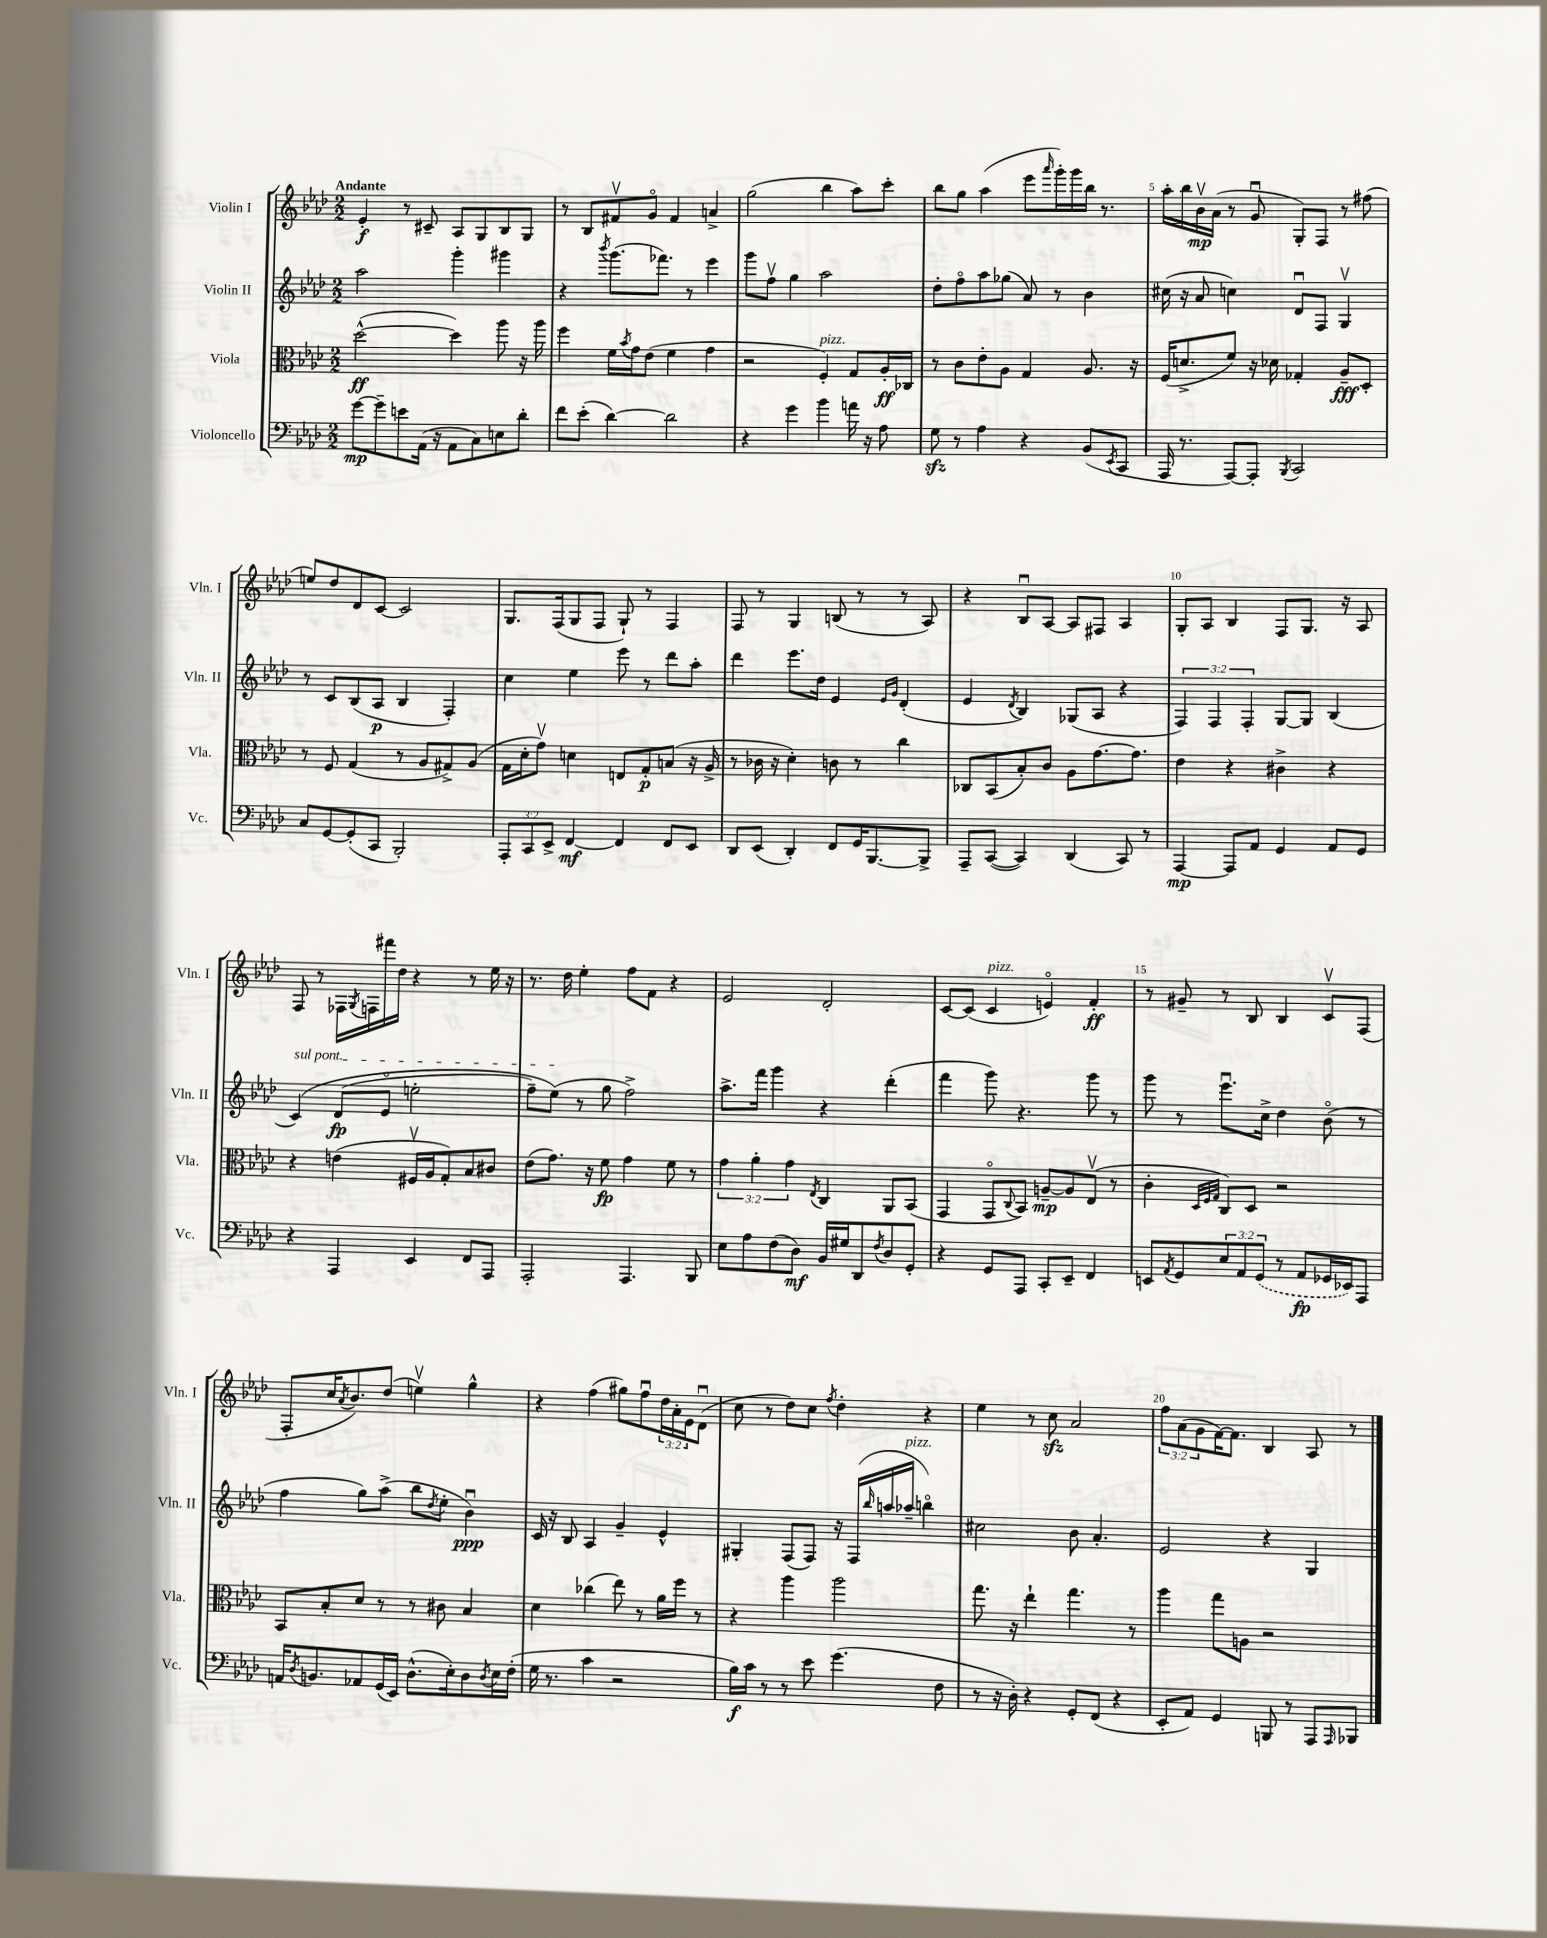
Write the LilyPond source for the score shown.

<<
\new StaffGroup <<
\new Staff = "s0" \with { instrumentName = "Violin I" shortInstrumentName = "Vln. I" } {
    \clef treble \key aes \major \numericTimeSignature \time 2/2 \override Staff.TupletNumber.text = #tuplet-number::calc-fraction-text \tempo "Andante"
    ees'4-.\f r8 cis'8-- aes8 g8 bes8 g8 |
    r8 bes8 fis'8\upbow g'8\flageolet fis'4 a'4-> |
    g''2( bes''4 aes''8) c'''8-. |
    bes''8 g''8 aes''4( ees'''8 \grace { aes'''16 } g'''16-.) g'''16 bes''16 r8. |
    aes''16-. bes''16 bes'16\upbow\mp aes'16( r8 g'8\downbow g8-.) f8 r8 fis''8( |
    e''8) des''8 des'8 c'8~ c'2 |
    g8. f16( g8 f8 g8-!) r8 f4 |
    f8 r8 g4 b8( r8 r8 aes8) |
    r4 bes8\downbow aes8~ aes8 fis8 aes4 |
    g8-. aes8 bes4 f8 g8. r16 aes8 |
    f8 r8 fes16 \acciaccatura { g8 } f16 fis'''16 des''16 r4 r8 ees''16 r16 |
    r8. des''16 ees''4-. f''8 f'8 r4 |
    ees'2 des'2-. |
    c'8~ c'8( c'4^\markup { \italic "pizz." } e'4\flageolet) f'4-.\ff |
    r8 gis'8-- r8 bes8 bes4 c'8\upbow f8( |
    f8-. c''16 \acciaccatura { aes'8 } bes'8.) des''8( e''4\upbow) g''4-^ |
    r4 f''4( gis''8) f''8\downbow \tuplet 3/2 { des''16 aes'16-. ees'16 } des'8\downbow( |
    c''8 r8 des''8) c''8 \acciaccatura { f''8 } des''4-. r4 |
    ees''4 r8 c''8\sfz aes'2 |
    \tuplet 3/2 { f''8 aes'8( g'8 } f'16~) f'8. bes4 aes8 r8 \bar "|." |
}
\new Staff = "s1" \with { instrumentName = "Violin II" shortInstrumentName = "Vln. II" } {
    \clef treble \key aes \major \numericTimeSignature \time 2/2 \override Staff.TupletNumber.text = #tuplet-number::calc-fraction-text
    aes''2 g'''4-. gis'''4 |
    r4 \acciaccatura { bes'''8 } g'''8.( fes'''8.) r8 ees'''4 |
    g'''8 f''8\upbow g''4 aes''2 |
    des''8-. f''8\flageolet aes''8 ges''8( aes'8) r8 bes'4 |
    cis''16( r16 aes'8 c''4) des'8\downbow f8 g4\upbow |
    r8 c'8 bes8( aes8\p bes4 f4-.) |
    c''4 ees''4 ees'''8 r8 des'''8 aes''8-. |
    des'''4 ees'''8. des''16 ees'4 \grace { ees'16 g'16 } des'4-.( |
    ees'4 \acciaccatura { des'8 } bes4) ges8( aes8 r4 |
    \tuplet 3/2 { f4) f4 f4-. } g8~ g8 bes4( |
    \once \override TextSpanner.bound-details.left.text = \markup { \italic "sul pont." } c'4\startTextSpan)\( des'8\fp( ees'8\flageolet e''2-. |
    f''8--) ees''8\stopTextSpan(\) r8 g''8 f''2->) |
    aes''8.-> f'''16 g'''4 r4 des'''4-.( |
    f'''4 g'''8) r4. g'''8 r8 |
    g'''8 r8 ees'''8.\downbow c''16-> des''4 bes'8\flageolet( r8 |
    f''4 g''8) aes''8->( bes''8 \acciaccatura { des''8 } ees''8-. bes'4\downbow\ppp) |
    c'16 r16 bes8 aes4 g'4-- ees'4-^ |
    gis4-. f8( f8) r16 f16( \grace { bes''16 } a''16 aes''16--^\markup { \italic "pizz." } b''4\flageolet) |
    cis''2 bes'8 aes'4.-. |
    ees'2 r4 g4 \bar "|." |
}
\new Staff = "s2" \with { instrumentName = "Viola" shortInstrumentName = "Vla." } {
    \clef alto \key aes \major \numericTimeSignature \time 2/2 \override Staff.TupletNumber.text = #tuplet-number::calc-fraction-text
    des''2~-^\ff( des''4) aes''8 r16 aes''16 |
    f''4 f'16 \acciaccatura { bes'8 } g'16 ees'8( f'4 g'4 |
    r2 f4-.^\markup { \italic "pizz." }) g8 aes16-.\ff ces16 |
    r8 c'8 ees'8-. aes8 g4 aes8. r16 |
    f16( d'8.-> f'8) r16 des'16 ges4-. aes8--\fff des8-. |
    r8 f8 g4( r8 aes8 gis8->) aes8( |
    g16 des'16-. g'8\upbow) d'4 e8 g8-.\p b8( r16 aes16-> |
    r8 ces'16 r16 des'4-.) c'8 r8 c''4 |
    ces8 bes,8( bes8-.) c'8 aes8 g'8.~ g'8. |
    ees'4 r4 cis'4-> r4 |
    r4 e'4( fis16\upbow aes16 g8-.) bes8 cis'8 |
    ees'8( g'8.) r16 f'8\fp g'4 f'8 r8 |
    \tuplet 3/2 { g'4 aes'4-. g'4 } \acciaccatura { ees8 } c4 aes,8 bes,8( |
    g,4 g,8\flageolet \appoggiatura { c8 } bes,8) a8~--\mp a8 ees8\upbow( r8 |
    c'4-. \grace { des32 f32 g32 } c8) des8 r2 |
    bes,8 bes8-. des'8 r8 r8 cis'8 bes4 |
    des'4 ces''4( ees''8) r8 aes'16 f''16 r8 |
    r4 aes''4 aes''2 |
    g''8. r16 ees''4-! g''4. r8 |
    aes''4 g''8 a8 r2 \bar "|." |
}
\new Staff = "s3" \with { instrumentName = "Violoncello" shortInstrumentName = "Vc." } {
    \clef bass \key aes \major \numericTimeSignature \time 2/2 \override Staff.TupletNumber.text = #tuplet-number::calc-fraction-text
    g'8~\mp g'8-- e'8 aes,16( r16 aes,8 c8) e8 des'8-. |
    f'8 ees'8-.( des'4~) des'2 |
    r4 g'4 bes'4 a'16 r16 aes8 |
    g8\sfz r8 aes4 r4 bes,8( \acciaccatura { ees,8 } c,8 |
    aes,,16 r8. aes,,8~) aes,,8-. \acciaccatura { bes,,8 } c,2 |
    c8 g,8~ g,8-.( c,8 bes,,2-.) |
    \tuplet 3/2 { aes,,8-. c,8 ees,8-> } f,4~\mf f,4 f,8 ees,8 |
    des,8 ees,8( des,4-.) f,8 g,16 bes,,8.~ bes,,8-> |
    aes,,8-- c,8~( c,4) des,4( c,8) r8 |
    aes,,4~\mp aes,,8 aes,8 g,4 aes,8 g,8 |
    r4 aes,,4 ees,4 f,8 aes,,8 |
    aes,,2-. aes,,4. bes,,8 |
    ees8 aes8 f8( des8\mf) bes,16 gis16 des,8 \acciaccatura { f8 } des8 g,8-. |
    r4 g,8 aes,,8 c,8-. ees,8-- f,4 |
    e,8 \acciaccatura { aes,8 } g,8 \tuplet 3/2 { ees8 aes,8 \once \slurDashed g,8( } r8 aes,8\fp ges,16 ees,16) aes,,8 |
    a,16 \acciaccatura { des8 } b,8. aes,8 g,16( ees,16) des8.-^( ees16-.) des8 \acciaccatura { des8 } ees16 f16-.( |
    g16 r8. c'4 r2 |
    bes16\f) c'16 r8 r8 ees'8 g'4.( f8 |
    r8 r16 des16-.) r4 g,8-. f,8( r4 |
    ees,8-. aes,8) g,4 b,,8 r8 aes,,8 \grace { aes,,16 } bes,,8 \bar "|." |
}
>>
>>
\layout { \context { \Score \override BarNumber.break-visibility = ##(#f #t #t) barNumberVisibility = #(every-nth-bar-number-visible 5) } }
